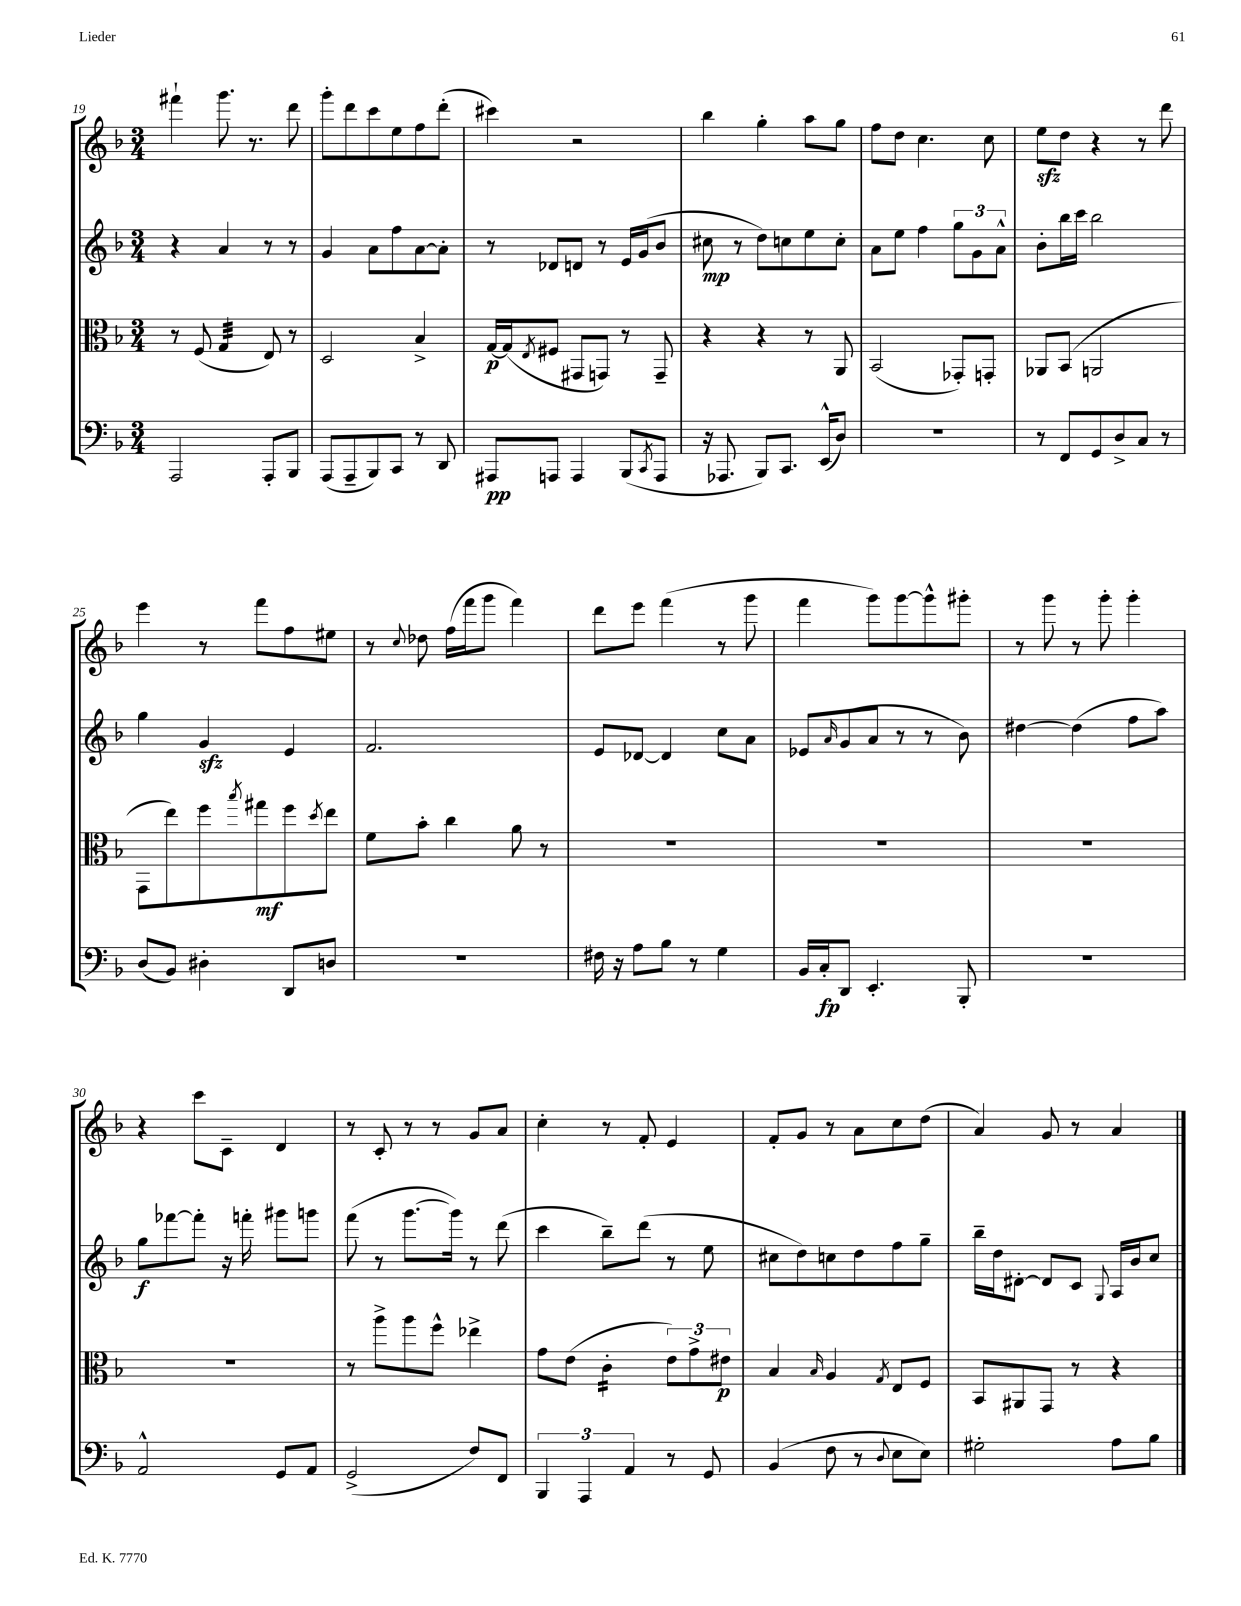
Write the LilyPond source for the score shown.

<<
\new StaffGroup <<
\new Staff = "s0" {
    \clef treble \key f \major \numericTimeSignature \time 3/4
    fis'''4-! g'''8. r8. d'''8 |
    g'''8-. d'''8 c'''8 e''8 f''8 d'''8-.( |
    cis'''4) r2 |
    bes''4 g''4-. a''8 g''8 |
    f''8 d''8 c''4. c''8 |
    e''8\sfz d''8 r4 r8 d'''8 |
    e'''4 r8 f'''8 f''8 eis''8 |
    r8 \appoggiatura { c''8 } des''8 f''16( f'''16 g'''8 f'''4) |
    d'''8 e'''8 f'''4( r8 g'''8 |
    f'''4 g'''8) g'''8~ g'''8-^ gis'''8-. |
    r8 g'''8 r8 g'''8-. g'''4-. |
    r4 c'''8 c'8-- d'4 |
    r8 c'8-. r8 r8 g'8 a'8 |
    c''4-. r8 f'8-. e'4 |
    f'8-. g'8 r8 a'8 c''8 d''8( |
    a'4) g'8 r8 a'4 \bar "|." |
}
\new Staff = "s1" {
    \clef treble \key f \major \numericTimeSignature \time 3/4
    r4 a'4 r8 r8 |
    g'4 a'8 f''8 a'8~ a'8-. |
    r8 des'8 d'8 r8 e'16 g'16( bes'8 |
    cis''8\mp r8 d''8) c''8 e''8 c''8-. |
    a'8 e''8 f''4 \tuplet 3/2 { g''8 g'8 a'8-^ } |
    bes'8-. bes''16 c'''16 bes''2 |
    g''4 g'4\sfz e'4 |
    f'2. |
    e'8 des'8~ des'4 c''8 a'8 |
    ees'8 \grace { a'16 } g'8( a'8 r8 r8 bes'8) |
    dis''4~ dis''4( f''8 a''8) |
    g''8\f fes'''8~ fes'''8-. r16 f'''16-. gis'''8 g'''8 |
    f'''8( r8 g'''8.~ g'''16) r8 d'''8( |
    c'''4 bes''8--) d'''8( r8 e''8 |
    cis''8 d''8) c''8 d''8 f''8 g''8-- |
    bes''16-- d''16 dis'8~-. dis'8 c'8 \appoggiatura { g8 } a16 bes'16 c''8 \bar "|." |
}
\new Staff = "s2" {
    \clef alto \key f \major \numericTimeSignature \time 3/4
    r8 f8( g4:32 e8) r8 |
    d2 bes4-> |
    g16~\p g16( \acciaccatura { e8 } fis8 gis,8 g,8) r8 g,8-- |
    r4 r4 r8 a,8 |
    bes,2( ges,8-.) g,8-. |
    aes,8 bes,8( a,2 |
    g,8 e''8) f''8 \acciaccatura { bes''8 } gis''8\mf f''8 \acciaccatura { d''8 } e''8 |
    f'8 bes'8-. c''4 a'8 r8 |
    R2. |
    R2. |
    R2. |
    R2. |
    r8 a''8-> a''8 f''8-^ ees''4-> |
    g'8 e'8( c'4:16-. \tuplet 3/2 { e'8) g'8-> eis'8\p } |
    bes4 \grace { bes16 } a4 \acciaccatura { g8 } e8 f8 |
    bes,8 ais,8 g,8 r8 r4 \bar "|." |
}
\new Staff = "s3" {
    \clef bass \key f \major \numericTimeSignature \time 3/4
    a,,2 a,,8-. bes,,8 |
    a,,8( a,,8-- bes,,8) c,8 r8 d,8 |
    ais,,8\pp a,,8 a,,4 bes,,8( \acciaccatura { c,8 } a,,8 |
    r16 aes,,8. bes,,8) c,8. e,16-^( d8) |
    R2. |
    r8 f,8 g,8 d8-> c8 r8 |
    d8( bes,8) dis4-. d,8 d8 |
    R2. |
    fis16 r16 a8 bes8 r8 g4 |
    bes,16 c16-.\fp d,8 e,4.-. bes,,8-. |
    R2. |
    a,2-^ g,8 a,8 |
    g,2->( f8) f,8 |
    \tuplet 3/2 { bes,,4 a,,4 a,4 } r8 g,8 |
    bes,4( f8 r8 \appoggiatura { d8 } e8 e8) |
    gis2-. a8 bes8 \bar "|." |
}
>>
>>
\layout { \context { \Score currentBarNumber = #19 } }
